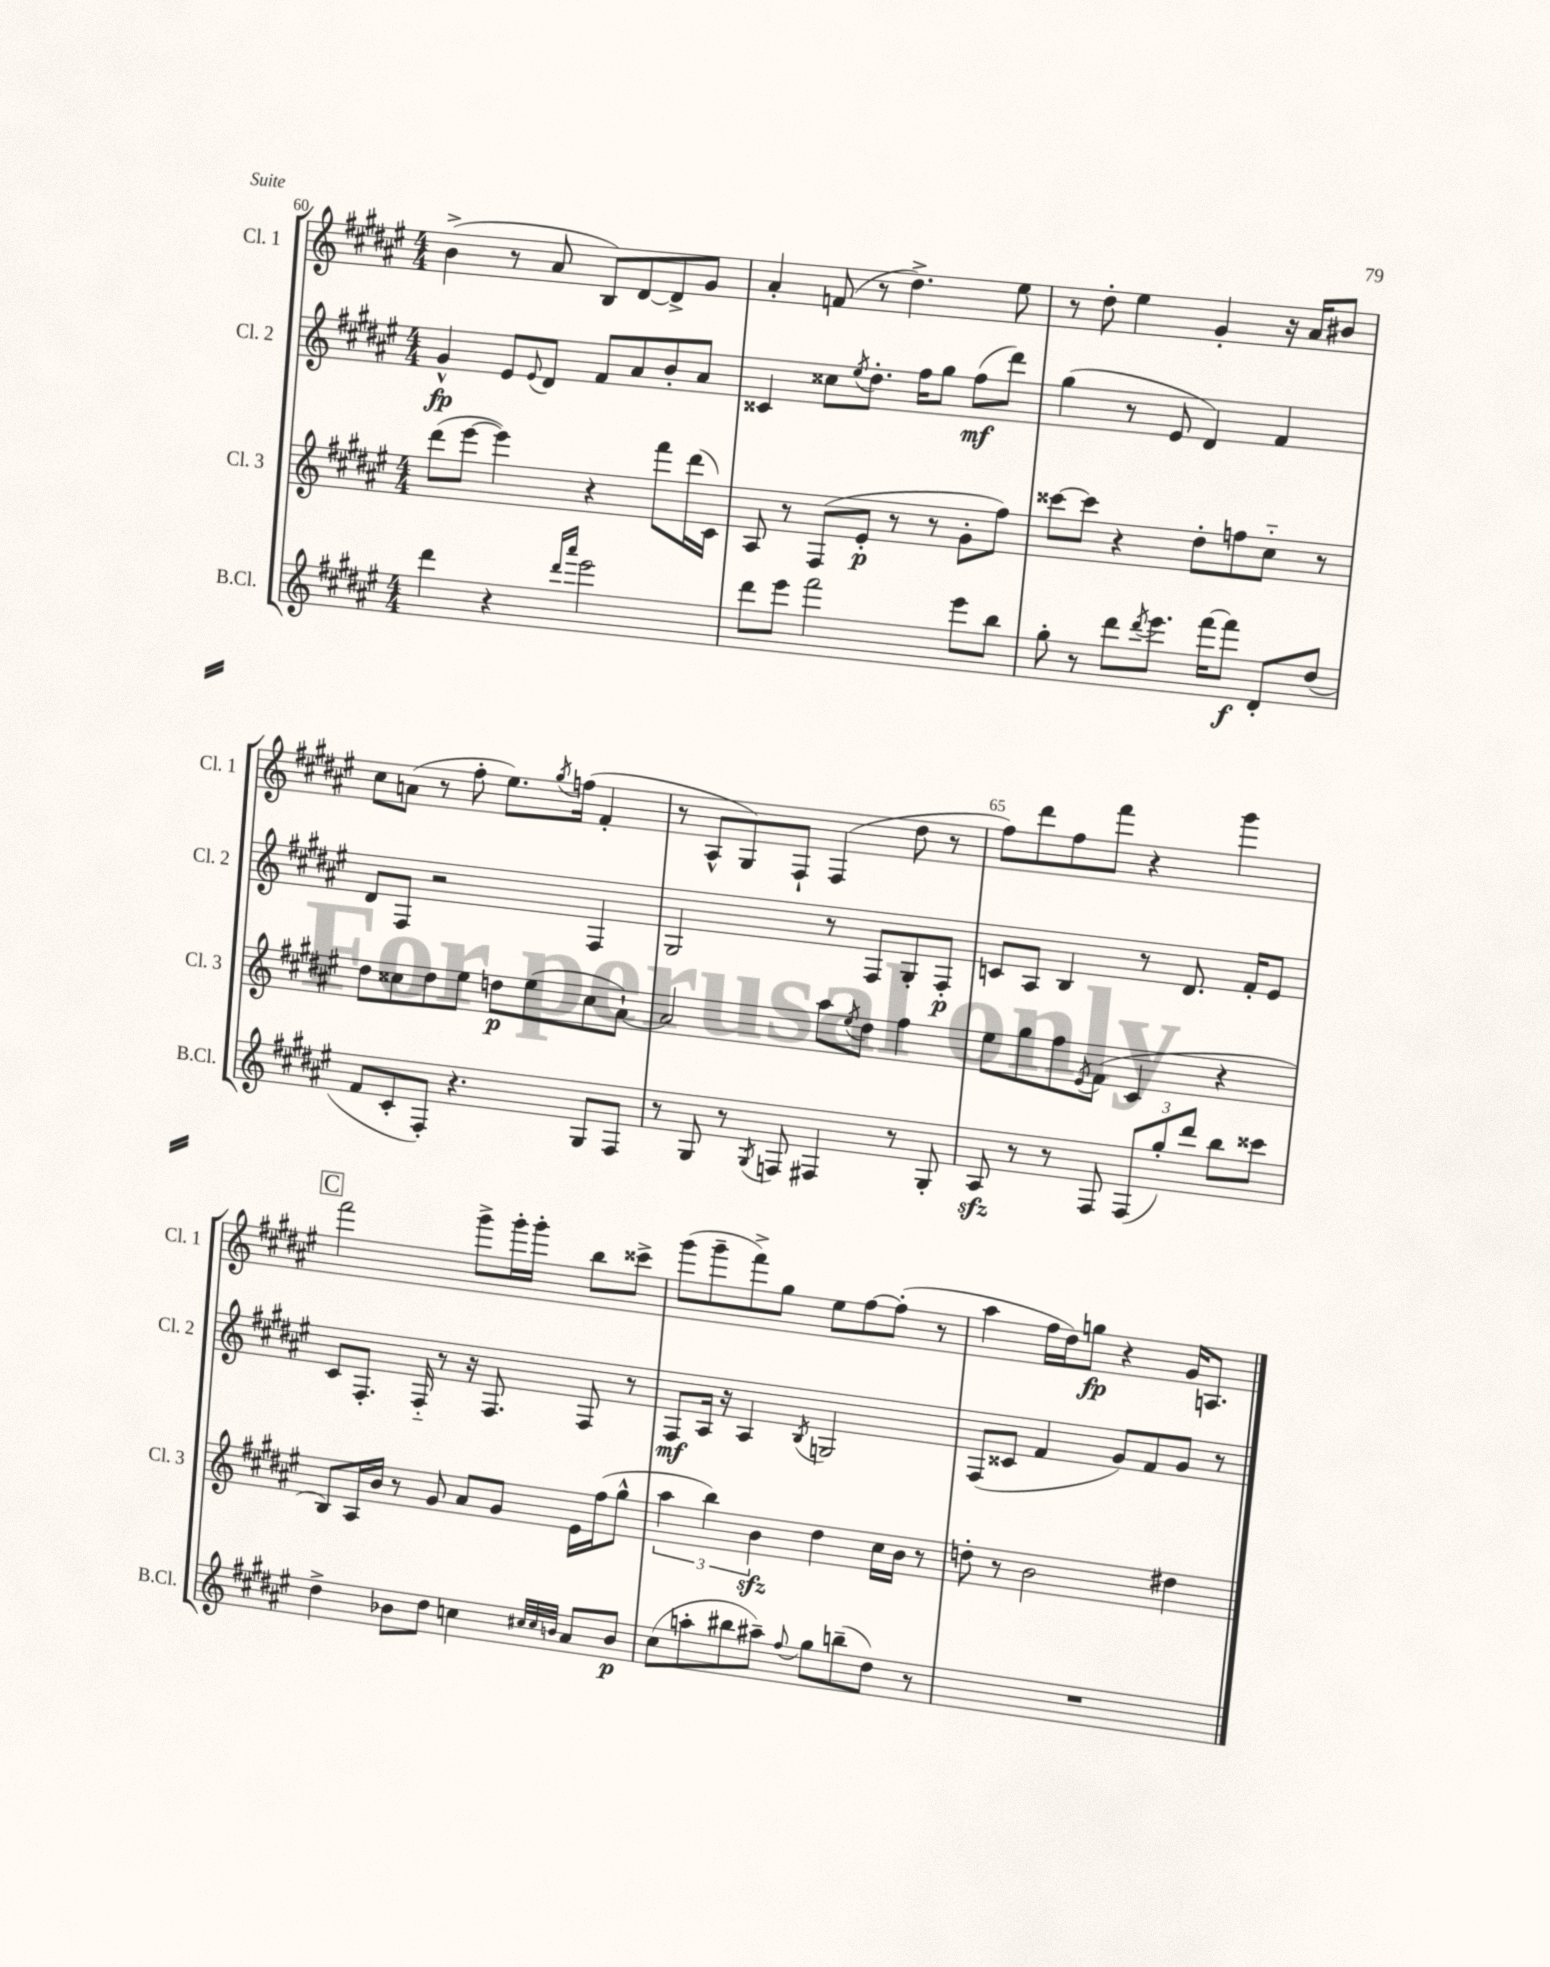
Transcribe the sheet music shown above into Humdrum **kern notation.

**kern	**kern	**kern	**kern
*staff4	*staff3	*staff2	*staff1
*clefG2	*clefG2	*clefG2	*clefG2
*k[f#c#g#d#a#e#]	*k[f#c#g#d#a#e#]	*k[f#c#g#d#a#e#]	*k[f#c#g#d#a#e#]
*M4/4	*M4/4	*M4/4	*M4/4
4ddd#\	(8ddd#\L	4g#^^/	(4b^\
.	[8eee#\J	.	.
4r	4eee#\])	8e#/L	8r
.	.	8qqe#/	.
.	.	8d#/J	8a#/
16qqddd#/LL	.	.	.
16qqaaa#/JJ	.	.	.
2eee#\	4r	8f#/L	8B/L)
.	.	8a#/	[8d#/
.	8fff#\L	8b'/	8d#^/]
.	(16ddd#\L	8a#/J	8g#/J
.	16c#\JJ)	.	.
=	=	=	=
8ddd#\L	8A#/	4c##/	4a#'/
8eee#\J	8r	.	.
2fff#\	(8F#/L	8cc##\L	(8f/
.	.	8qee#/	.
.	8e#'/J	8.dd#'\J	8r
.	8r	.	4.dd#^\)
.	.	16ff#\LK	.
.	8r	8gg#\J	.
8eee#\L	8g#'\L	(8ff#\L	.
8bb\J	8ff#\J)	8ddd#\J)	8ee#\
=	=	=	=
8gg#'\	[8ccc##\L	(4gg#\	8r
8r	8ccc##\]J	.	8dd#'\
8ddd#\L	4r	8r	4ee#\
8qddd#/	.	.	.
8.eee#\J	.	8e#/	.
.	8dd#'\L	4d#/)	4g#'/
[16fff#\LK	.	.	.
8fff#\]J	8ff\	.	.
8d#'/L	8cc#'~\J	4f#/	16r
.	.	.	16a#/LK
(8dd#/J	8r	.	8b#/J
=	=	=	=
8f#/L	8dd#\L	8d#/L	8cc#\L
8c#'/	8cc##\	8F#/J	(8a\J
8F#'/J)	8dd#\	2r	8r
4.r	8ee#\J	.	8ff#'\
.	8dd\L	.	8.ee#\L)
.	(8ee#\	.	.
.	.	.	8qgg#/
.	.	.	(16ff\Jk
8G#/L	8cc##\	4F#/	4f#'/
8F#/J	[8a#`\J)	.	.
=	=	=	=
8r	2a#/]	2G#/	8r
8G#/	.	.	8A#^^/L
8r	.	.	8G#/)
8qG#/	.	.	.
8F/	.	.	8F#`/J
4F#/	8aa#\L	8r	(4F#/
.	8qee#/	.	.
.	8dd#\J	8F#/L	.
8r	4ff#\	8G#'/	8dd#\
8G#'/	.	8F#'/J	8r
=	=	=	=
8A#/	8ee#\L	8c/L	8ff#\L)
8r	8gg#\	8A#/J	8ddd#\
8r	8ff#\	4B/	8ff#\
.	8qe#/	.	.
8F#/	(8f#\J	.	8fff#\J
(12F#/L	4c#/	8r	4r
12gg#'/)	.	.	.
.	.	8.d#/	.
12ddd#/J	.	.	.
8bb\L	4r	.	4ggg#\
.	.	16f#'/LK	.
8ccc##\J	.	8e#/J	.
=	=	=	=
4dd#^\	8B/L)	8c#/L	2fff#\
.	16A#/L	8.F#'/J	.
.	16b/JJ	.	.
8b-\L	8r	.	.
.	.	16F#'~/	.
8dd#\J	8g#/	8r	.
4cc\	8a#/L	16r	8ggg#^\L
.	.	8.F#/	.
.	8g#/J	.	16ggg#'\L
.	.	.	16ggg#'\JJ
32qqcc#/LLL	.	.	.
32qqcc#/	.	.	.
32qqb/JJJ	.	.	.
8a#/L	16e#\LL	8F#/	8bb\L
.	(16ff#\J	.	.
8b/J	8gg#^^\J	8r	8ccc##^\J
=	=	=	=
(8cc#\L	6aa#\	8F#/L	(8ggg#\L
8aa'\	.	16A#/Jk	8ggg#~\
.	6bb\)	.	.
.	.	16r	.
8bb#\	.	4A#/	8fff#^\)
.	6b\	.	.
8aa#~\J)	.	.	8gg#\J
8qqff#/	.	8qB/	.
8gg#\L	4dd#\	2G/	8ee#\L
(8bb~\	.	.	[8ff#\
8dd#\J)	16cc#\LL	.	(8ff#'\]J
.	16b\JJ	.	.
8r	8r	.	8r
=	=	=	=
1r	8dd'\	(8F#/L	4aa#\
.	8r	8c##/J	.
.	2b\	4f#/	16ff#\LL
.	.	.	16dd#\J)
.	.	.	8gg\J
.	.	8g#/L)	4r
.	.	8f#/	.
.	4dd#\	8g#/J	16g#/LK
.	.	.	8.A/J
.	.	8r	.
==	==	==	==
*-	*-	*-	*-
